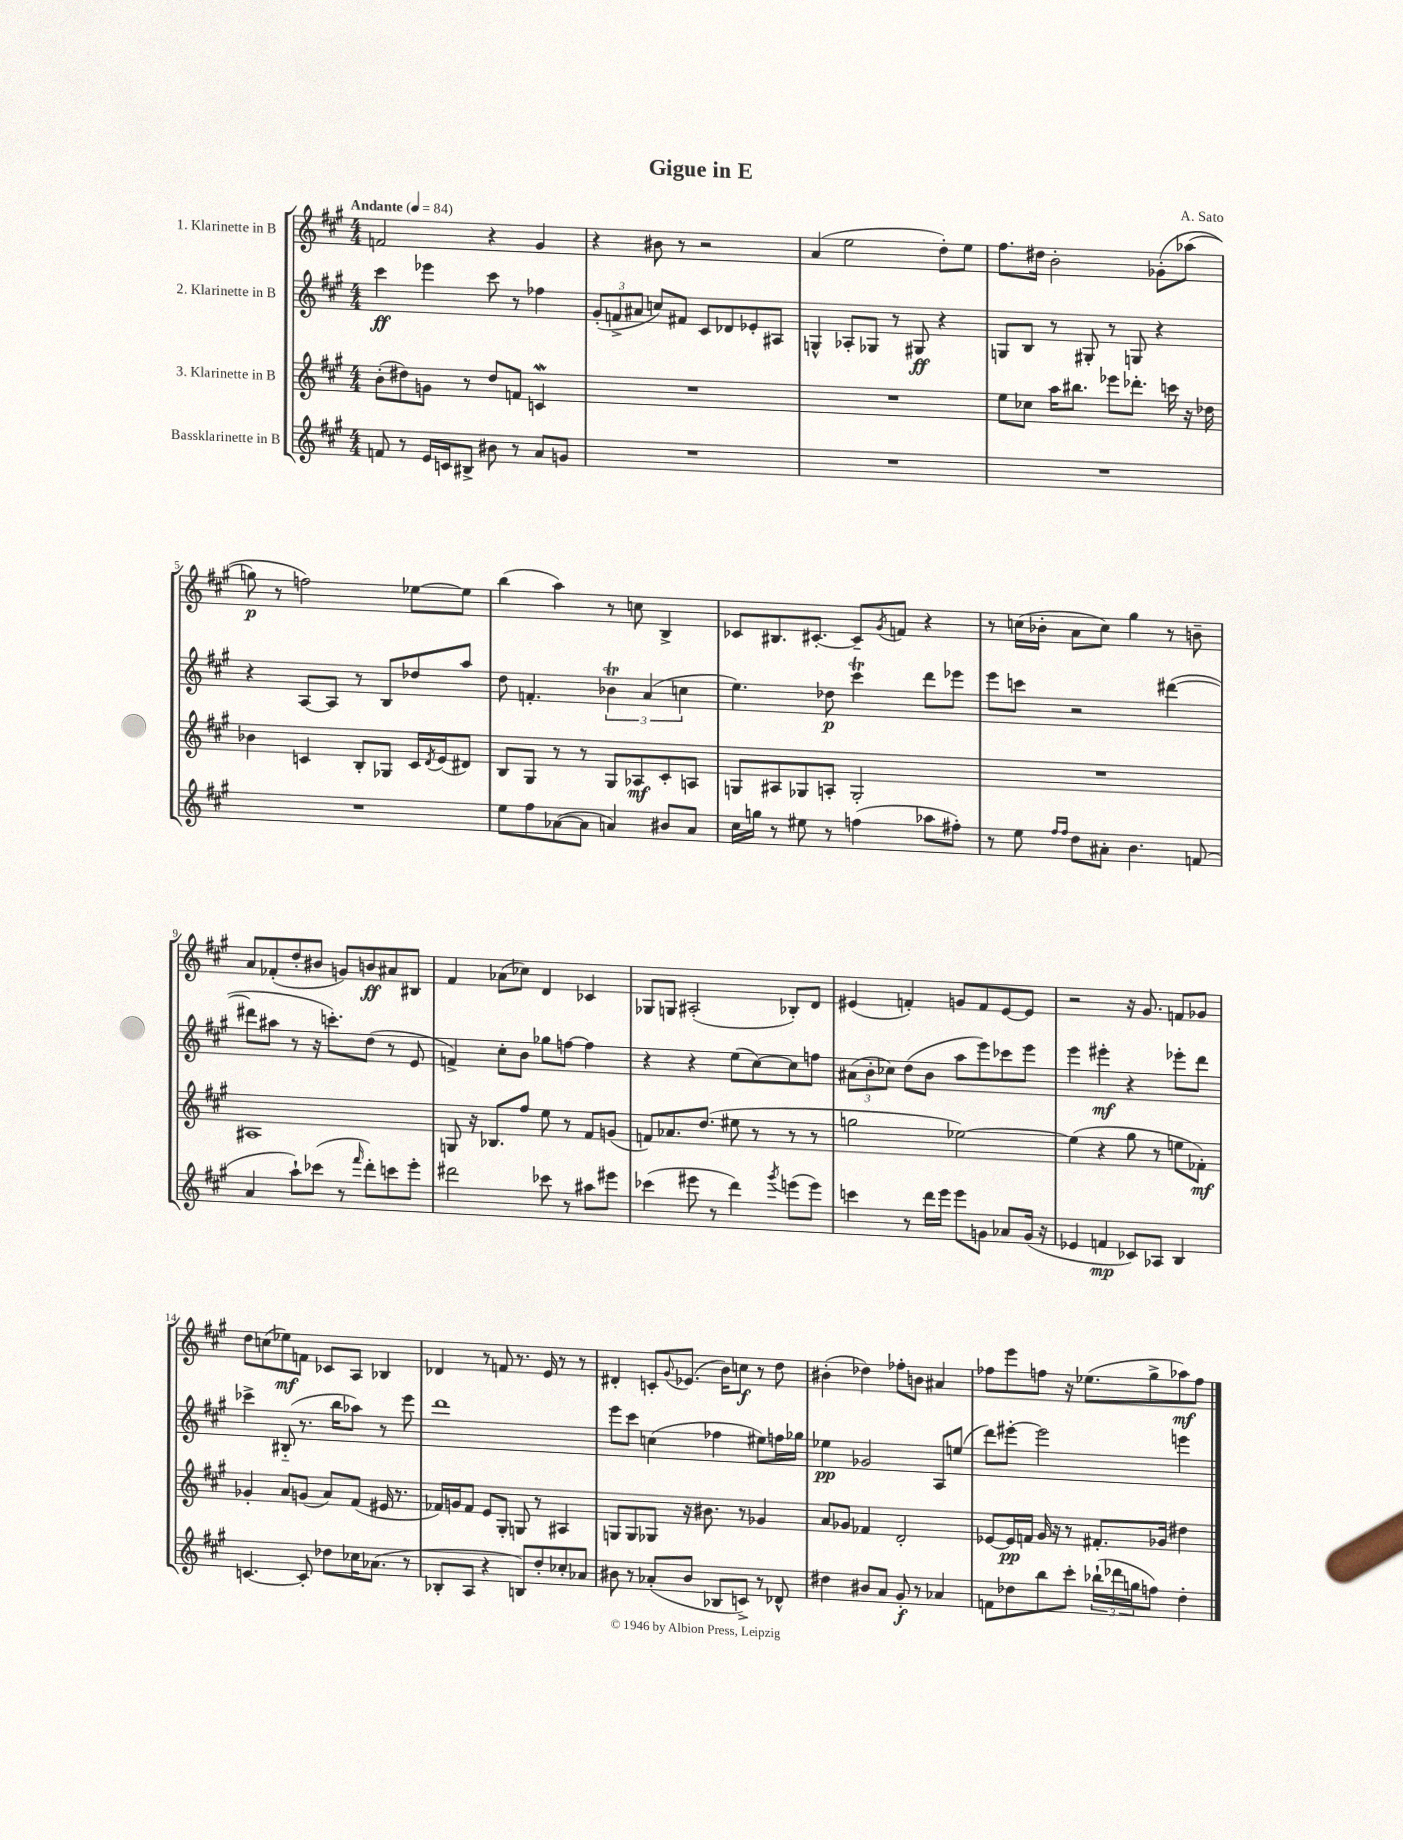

**kern	**dynam	**kern	**dynam	**kern	**dynam	**kern	**dynam
*part4	*part4	*part3	*part3	*part2	*part2	*part1	*part1
*staff4	*staff4	*staff3	*staff3	*staff2	*staff2	*staff1	*staff1
*I"Bassklarinette in B	*	*I"3. Klarinette in B	*	*I"2. Klarinette in B	*	*I"1. Klarinette in B	*
*clefG2	*	*clefG2	*	*clefG2	*	*clefG2	*
*k[f#c#g#]	*	*k[f#c#g#]	*	*k[f#c#g#]	*	*k[f#c#g#]	*
*M4/4	*	*M4/4	*	*M4/4	*	*M4/4	*
*MM84	*	*MM84	*	*MM84	*	*MM84	*
=1	=1	=1	=1	=1	=1	=1	=1
!	!	!	!	!	!	!LO:TX:a:B:t=Andante	!
8fn/	.	(8b'\L	.	4ccc#\	ff	2fn/	.
8r	.	8dd#X\)	.	.	.	.	.
16e/LL	.	8gn\J	.	4eee-X\	.	.	.
16cn/J	.	.	.	.	.	.	.
8B#X^/J	.	8r	.	.	.	.	.
8b#X\	.	8dd#/L	.	8ccc#\	.	4r	.
8r	.	8fn/J	.	8r	.	.	.
8a/L	.	4cnw/	.	4ff-X\	.	4g#/	.
8gn/J	.	.	.	.	.	.	.
=2	=2	=2	=2	=2	=2	=2	=2
1r	.	1r	.	(12g#'/L	.	4r	.
.	.	.	.	12fn^/	.	.	.
.	.	.	.	12a#X/J	.	.	.
.	.	.	.	8ccn/L)	.	8b#X\	.
.	.	.	.	8f#X/J	.	8r	.
.	.	.	.	8c#/L	.	2r	.
.	.	.	.	8d-X/	.	.	.
.	.	.	.	8e-X'/	.	.	.
.	.	.	.	8A#X/J	.	.	.
=3	=3	=3	=3	=3	=3	=3	=3
1r	.	1r	.	4Gn^^/	.	(4a/	.
.	.	.	.	8A-X'/L	.	2ee\	.
.	.	.	.	8G-X/J	.	.	.
.	.	.	.	8r	.	.	.
.	.	.	.	8G#X/	ff	.	.
.	.	.	.	4r	.	8dd'\L)	.
.	.	.	.	.	.	8ee\J	.
=4	=4	=4	=4	=4	=4	=4	=4
1r	.	8ee\L	.	8Gn/L	.	8.ff#\L	.
.	.	8cc-X\J	.	8B/J	.	.	.
.	.	.	.	.	.	16dd#X\Jk	.
.	.	16aa\KL	.	8r	.	2b'\	.
.	.	8.bb#X\J	.	.	.	.	.
.	.	.	.	8G#X'/	.	.	.
.	.	8eee-X\L	.	8r	.	.	.
.	.	8.ddd-X'\J	.	8Gn/	.	.	.
.	.	.	.	4r	.	(8g-X'\L	.
.	.	16cccn\	.	.	.	.	.
.	.	16r	.	.	.	(8aa-X\J	.
.	.	16dd-X\	.	.	.	.	.
!!LO:LB:g=z
=5	=5	=5	=5	=5	=5	=5	=5
1r	.	4b-X\	.	4r	.	8ggn\)	p
.	.	.	.	.	.	8r	.
.	.	4cn/	.	[8A/L	.	2ffn\)	.
.	.	.	.	8A/J]	.	.	.
.	.	8B'/L	.	8r	.	.	.
.	.	8G-X/J	.	8B/L	.	.	.
.	.	16c/LL	.	8dd-X/	.	[8ee-X\L	.
.	.	8qd/	.	.	.	.	.
.	.	(16e/J	.	.	.	.	.
.	.	8d#X/J)	.	8aa/J	.	8ee-\J]	.
=6	=6	=6	=6	=6	=6	=6	=6
8ee\L	.	8B/L	.	8dd\	.	(4bb\	.
8ff#\	.	8G#/J	.	4.fn'/	.	.	.
([8a-X\	.	8r	.	.	.	4aa\)	.
8a-\J]	.	8r	.	.	.	.	.
4an/)	.	8G#/L	.	6b-XT\	.	8r	.
.	.	8A-X/	mf	.	.	8ccn\	.
.	.	.	.	(6a/	.	.	.
8b#X/L	.	8c#'/	.	.	.	4B^/	.
.	.	.	.	6ccn\	.	.	.
8a/J	.	8An/J	.	.	.	.	.
=7	=7	=7	=7	=7	=7	=7	=7
16cc#\LL	.	8Gn/L	.	4.ee\)	.	8c-X/L	.
16ggn\JJ	.	.	.	.	.	.	.
8r	.	8A#X/	.	.	.	8.B#X/	.
8ee#X\	.	8G-X/	.	.	.	.	.
.	.	.	.	.	.	[8.c#X'/J	.
8r	.	8An'/J	.	8dd-X\	p	.	.
(4ffn\	.	2G-'/	.	4ccc#t\	.	8c#~/L]	.
.	.	.	.	.	.	8qg#/	.
.	.	.	.	.	.	8fn/J	.
8aa-X\L	.	.	.	8ddd\L	.	4r	.
8ff#X'\J)	.	.	.	8eee-X\J	.	.	.
=8	=8	=8	=8	=8	=8	=8	=8
8r	.	1r	.	8eee\L	.	8r	.
8ee\	.	.	.	8cccn\J	.	(16ccn\LL	.
.	.	.	.	.	.	16b-X'\JJ	.
16qqff#/LL	.	.	.	.	.	.	.
16qqff#/JJ	.	.	.	.	.	.	.
8dd\L	.	.	.	2r	.	8a\L	.
8a#X'\J	.	.	.	.	.	8cc\J)	.
4.b\	.	.	.	.	.	4gg#\	.
.	.	.	.	([4ddd#X\	.	8r	.
(8fn/	.	.	.	.	.	8bn~\	.
!!LO:LB:g=z
=9	=9	=9	=9	=9	=9	=9	=9
4a/	.	1A#X	.	8ddd#X\L]	.	8a/L	.
.	.	.	.	8aa#X\J	.	(8f-X'/	.
8aa`\L)	.	.	.	8r	.	8dd'/	.
(8ccc-X\J	.	.	.	16r	.	8b#X/J	.
.	.	.	.	8.cccn'\L)	.	.	.
8r	.	.	.	.	.	8gn/L)	.
16qqfff#/	.	.	.	.	.	.	.
8ddd'\L)	.	.	.	(8dd\J	.	8bn/	ff
8cccn\	.	.	.	8r	.	8a#X/	.
8eee'\J	.	.	.	8e/	.	8B#X/J	.
=10	=10	=10	=10	=10	=10	=10	=10
2ddd#X\	.	8Gn/	.	4fn^/)	.	4f#/	.
.	.	16r	.	.	.	.	.
.	.	8.B-X/L	.	.	.	.	.
.	.	.	.	8cc#'\L	.	(8a-X\L	.
.	.	8ff#/J	.	8b\J	.	8cc-X\J)	.
8ccc-X\	.	8ee\	.	8gg-X\L	.	4d/	.
8r	.	8r	.	[8ffn\J	.	.	.
8aa#X\L	.	8f#/L	.	4ff\]	.	4c-X/	.
8eee#X\J	.	(8gn/J	.	.	.	.	.
=11	=11	=11	=11	=11	=11	=11	=11
(4ccc-X\	.	8fn/L)	.	4r	.	8G-X/L	.
.	.	8.a-X/	.	.	.	8Gn/J	.
8eee#X\	.	.	.	4r	.	(2A#X'/	.
.	.	(8.dd/J	.	.	.	.	.
8r	.	.	.	.	.	.	.
4ddd\)	.	8ee#X\	.	(8ee\L	.	.	.
.	.	8r	.	[8cc#\)	.	.	.
8qggg#/	.	.	.	.	.	.	.
(8eeen\L	.	8r	.	8cc#\]	.	8B-X'/L)	.
8eee\J)	.	8r	.	8ffn\J	.	8d/J	.
=12	=12	=12	=12	=12	=12	=12	=12
4cccn\	.	2ggn\	.	(12a#X\L	.	(4e#X/	.
.	.	.	.	12b'\	.	.	.
.	.	.	.	12cc-X\J)	.	.	.
8r	.	.	.	(8dd\L	.	4fn'/)	.
16ddd\LL	.	.	.	8b\J	.	.	.
16eee\JJ	.	.	.	.	.	.	.
8eee\L	.	[2ee-X\)	.	8aa\L	.	8gn/L	.
8gn\J	.	.	.	8eee\)	.	8f/	.
8a-X/L	.	.	.	8ccc-X\	.	[8e#/	.
(16g/Jk	.	.	.	8eee\J	.	8e#/J]	.
16r	.	.	.	.	.	.	.
=13	=13	=13	=13	=13	=13	=13	=13
4e-X/	.	(4ee-\]	.	4eee\	.	2r	.
4fn/	mp	4r	.	4eee#X'\	mf	.	.
8c-X/L)	.	8gg#\	.	4r	.	16r	.
.	.	.	.	.	.	8.g#/	.
8A-X/J	.	8r	.	.	.	.	.
4B/	.	8een\L	.	8eee-X'\L	.	8fn/L	.
.	.	8f-X'\J)	mf	8ddd\J	.	8g-X/J	.
!!LO:LB:g=z
=14	=14	=14	=14	=14	=14	=14	=14
[4.cn/	.	4g-X'/	.	4ccc-X^\	.	8dd\L	.
.	.	.	.	.	.	(8ccn\	.
.	.	8a/L	.	(8B#X/	.	8ee-X\)	mf
8c'/]	.	(8gn/J	.	8.r	.	8fn\J	.
8dd-X\L	.	8a/L)	.	.	.	8c-X/L	.
.	.	.	.	16bb\KL	.	.	.
16cc-X\K	.	(8f#/J	.	8aa-X\J)	.	8A/J	.
(8.a-X\J	.	.	.	.	.	.	.
.	.	16e#X/	.	8r	.	4B-X/	.
.	.	8.r	.	.	.	.	.
8r	.	.	.	8eee\	.	.	.
=15	=15	=15	=15	=15	=15	=15	=15
8B-X'/L	.	16f-X/LL)	.	1ddd	.	4d-X/	.
.	.	16gn/J	.	.	.	.	.
8A/J	.	8f-/J	.	.	.	.	.
4r	.	8e/L	.	.	.	8r	.
.	.	8G#'/J	.	.	.	8fn/	.
8Bn/L)	.	8Gn/	.	.	.	8.r	.
8dd'/	.	8r	.	.	.	.	.
.	.	.	.	.	.	16e/	.
8cc-X'/	.	4A#X/	.	.	.	8r	.
8a-X/J	.	.	.	.	.	8r	.
=16	=16	=16	=16	=16	=16	=16	=16
8b#X\	.	8Gn/L	.	8eee\L	.	4d#X'/	.
8r	.	8G/	.	8ccc#\J	.	.	.
(8a-X'/L	.	8G-X/J	.	(4ccn\	.	8cn'/L	.
.	.	.	.	.	.	8qqg#/	.
8b#/J	.	16r	.	.	.	(8.e-X/J	.
.	.	8.b#X\	.	.	.	.	.
8B-X/L	.	.	.	4ff-X\	.	.	.
.	.	.	.	.	.	16b\KL)	.
8cn^/J)	.	8r	.	.	.	8ccn\J	f
8r	.	4g-X/	.	8ee#X\L)	.	8r	.
8d-X^^/	.	.	.	16ffn\L	.	8dd\	.
.	.	.	.	16gg-X\JJ	.	.	.
=17	=17	=17	=17	=17	=17	=17	=17
4dd#X\	.	8a/L	.	4ee-X\	pp	(4b#X'\	.
.	.	8g-X/J	.	.	.	.	.
8b#X/L	.	4f-X/	.	2g-X/	.	4dd-X\)	.
8a/J	.	.	.	.	.	.	.
8g#'/	f	2d'/	.	.	.	8ff-X'\L	.
8r	.	.	.	.	.	8bn\J	.
4a-X/	.	.	.	8A/L	.	4a#X/	.
.	.	.	.	(8een/J	.	.	.
=18	=18	=18	=18	=18	=18	=18	=18
8fn\L	.	[8e-X/L	.	8ddd\L)	.	8ff-X\L	.
8dd-X\	.	16e-/L]	pp	[8eee#X'\J	.	8eee\	.
.	.	16fn/JJ	.	.	.	.	.
8bb\	.	16g#/	.	2eee#\]	.	8ffn\J	.
.	.	16r	.	.	.	.	.
8ccc#'\J	.	8r	.	.	.	16r	.
.	.	.	.	.	.	(8.ee-X\L	.
(24bb-X`\LL	.	8.f#X'/L	.	.	.	.	.
24ddd-X\	.	.	.	.	.	.	.
24ggn\J	.	.	.	.	.	.	.
8ffn\J)	.	.	.	.	.	8gg#^\	.
.	.	16g-X/Jk	.	.	.	.	.
4dd-'\	.	4dd#X\	.	4eeen\	.	8aa-X\)	mf
.	.	.	.	.	.	8ff\J	.
==	==	==	==	==	==	==	==
*-	*-	*-	*-	*-	*-	*-	*-
